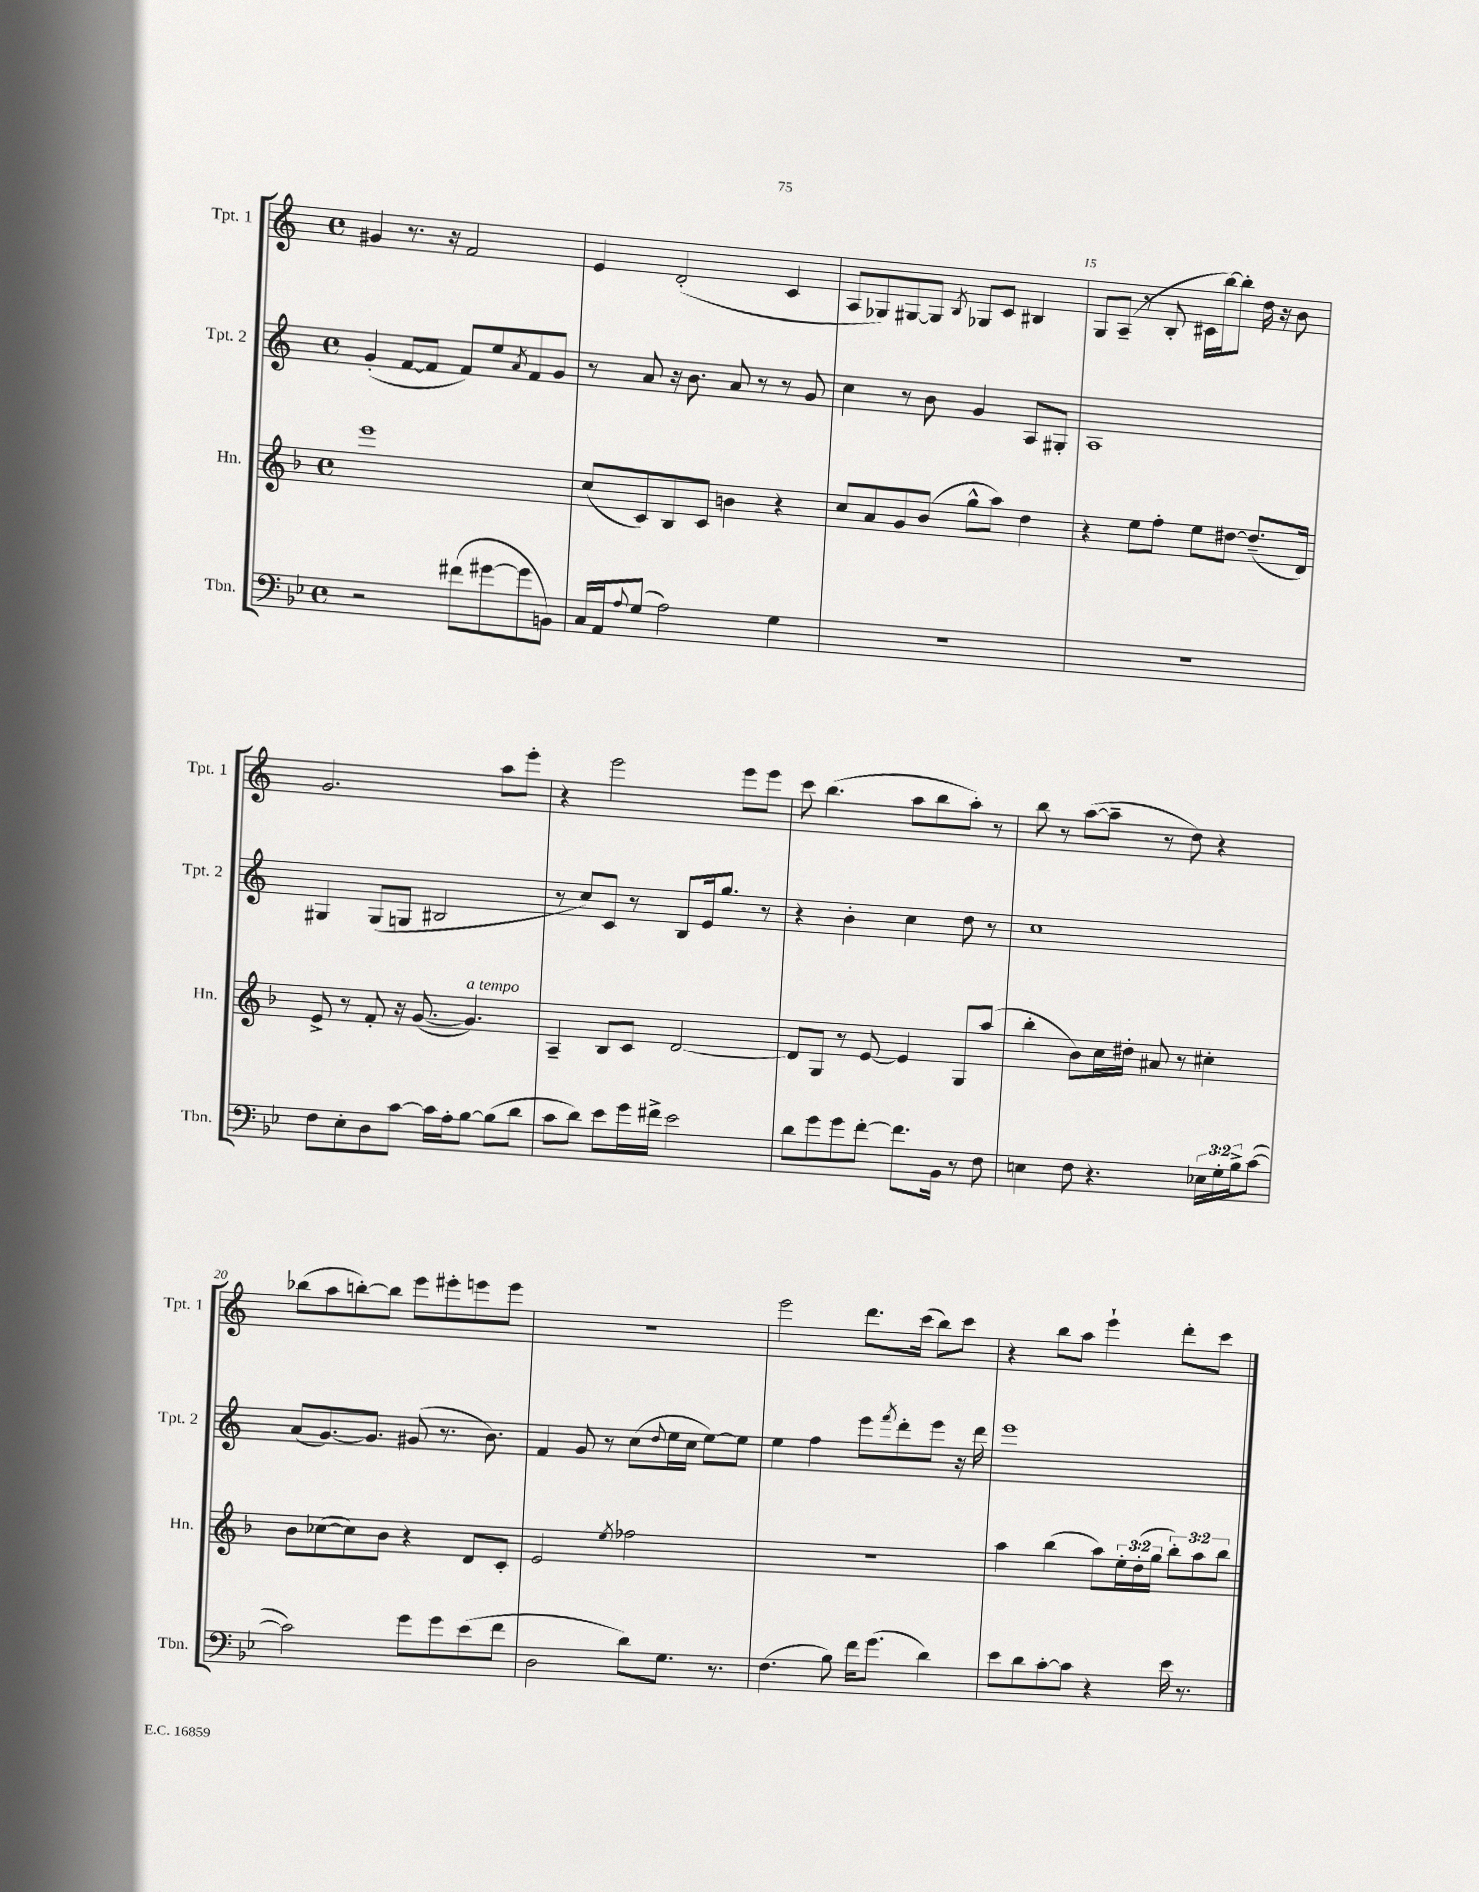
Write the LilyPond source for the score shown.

<<
\new StaffGroup <<
\new Staff = "s0" \with { instrumentName = "Tpt. 1" shortInstrumentName = "Tpt. 1" } {
    \clef treble \key c \major \defaultTimeSignature \time 4/4
    gis'4 r8. r16 f'2 |
    e'4 d'2-.( c'4 |
    a8 ges8) gis8~ gis8 \acciaccatura { b8 } ges8 c'8 bis4 |
    g8 a8--( r8 b8-. cis'16 b''16~) b''8-. d''16 r16 b'8 |
    g'2. a''8 e'''8-. |
    r4 e'''2 e'''8 e'''8 |
    c'''8 b''4.( a''8 b''8 a''8-.) r8 |
    b''8 r8 a''8~( a''8-- r8 d''8) r4 |
    bes''8( a''8 b''8~-.) b''8 e'''8 eis'''8-. e'''8 e'''8 |
    R1 |
    e'''2 d'''8. c'''16( b''8) c'''8 |
    r4 b''8 a''8 e'''4-! d'''8-. c'''8 \bar "|." |
}
\new Staff = "s1" \with { instrumentName = "Tpt. 2" shortInstrumentName = "Tpt. 2" } {
    \clef treble \key c \major \defaultTimeSignature \time 4/4
    g'4-.( f'8~ f'8 f'8) e''8 \acciaccatura { a'8 } f'8 g'8 |
    r8 a'8 r16 b'8. a'8 r8 r8 g'8 |
    c''4 r8 b'8 g'4 a8 gis8-. |
    a1 |
    gis4 gis8( g8 bis2 |
    r8 c''8) c'8 r8 b8 e'16 g''8. r8 |
    r4 b'4-. c''4 d''8 r8 |
    c''1 |
    a'8( g'8.~) g'8. gis'8( r8. b'8.) |
    f'4 g'8 r8 c''8( \appoggiatura { d''8 } e''16 c''16 e''8~) e''8 |
    e''4 f''4 e'''8 \acciaccatura { f'''8 } d'''8-. e'''8 r16 d'''16 |
    e'''1 \bar "|." |
}
\new Staff = "s2" \with { instrumentName = "Hn." shortInstrumentName = "Hn." } {
    \clef treble \key f \major \defaultTimeSignature \time 4/4 \override Staff.TupletNumber.text = #tuplet-number::calc-fraction-text
    e'''1 |
    c''8( c'8) bes8 c'8 b'4 r4 |
    c''8 a'8 g'8 bes'8( g''8-^ a''8) d''4 |
    r4 e''8 f''8-. e''8 dis''8~ dis''8.--( d'16) |
    e'8-> r8 f'8-. r16 g'8.~( g'4.^\markup { \italic "a tempo" }) |
    a4-- bes8 c'8 d'2~ |
    d'8 g8 r8 e'8~ e'4 g8 a''8( |
    bes''4-. bes'8) c''16 dis''16-. ais'8 r8 cis''4-. |
    bes'8 ces''8~( ces''8) bes'8 r4 d'8 c'8-. |
    e'2 \acciaccatura { e''8 } fes''2 |
    R1 |
    a''4 bes''4( a''8) \tuplet 3/2 { e''16-. d''16-.( g''16 } \tuplet 3/2 { bes''8-.) a''8 bes''8 } \bar "|." |
}
\new Staff = "s3" \with { instrumentName = "Tbn." shortInstrumentName = "Tbn." } {
    \clef bass \key bes \major \defaultTimeSignature \time 4/4 \override Staff.TupletNumber.text = #tuplet-number::calc-fraction-text
    r2 fis'8( gis'8~ gis'8 b,8) |
    c16 a,16 \appoggiatura { a8 } g8( a2) g4 |
    R1 |
    R1 |
    f8 ees8-. d8 c'8~ c'16 a16-. bes8~ bes8( d'8 |
    c'8 d'8) ees'8 g'16 fis'16-> ees'2 |
    d'8 g'8 g'8 f'8~-. f'8. bes,16 r8 f8 |
    e4 f8 r4. \tuplet 3/2 { ees16 g16-. bes16-> } c'8~( |
    c'2) g'8 g'8 ees'8( f'8 |
    d2 d'8) g8. r8. |
    f4.( bes8) f'16 g'8.( d'4) |
    ees'8 d'8 c'8~-. c'8 r4 ees'16 r8. \bar "|." |
}
>>
>>
\layout { \context { \Score currentBarNumber = #12 \override BarNumber.break-visibility = ##(#f #t #t) barNumberVisibility = #(every-nth-bar-number-visible 5) } }
